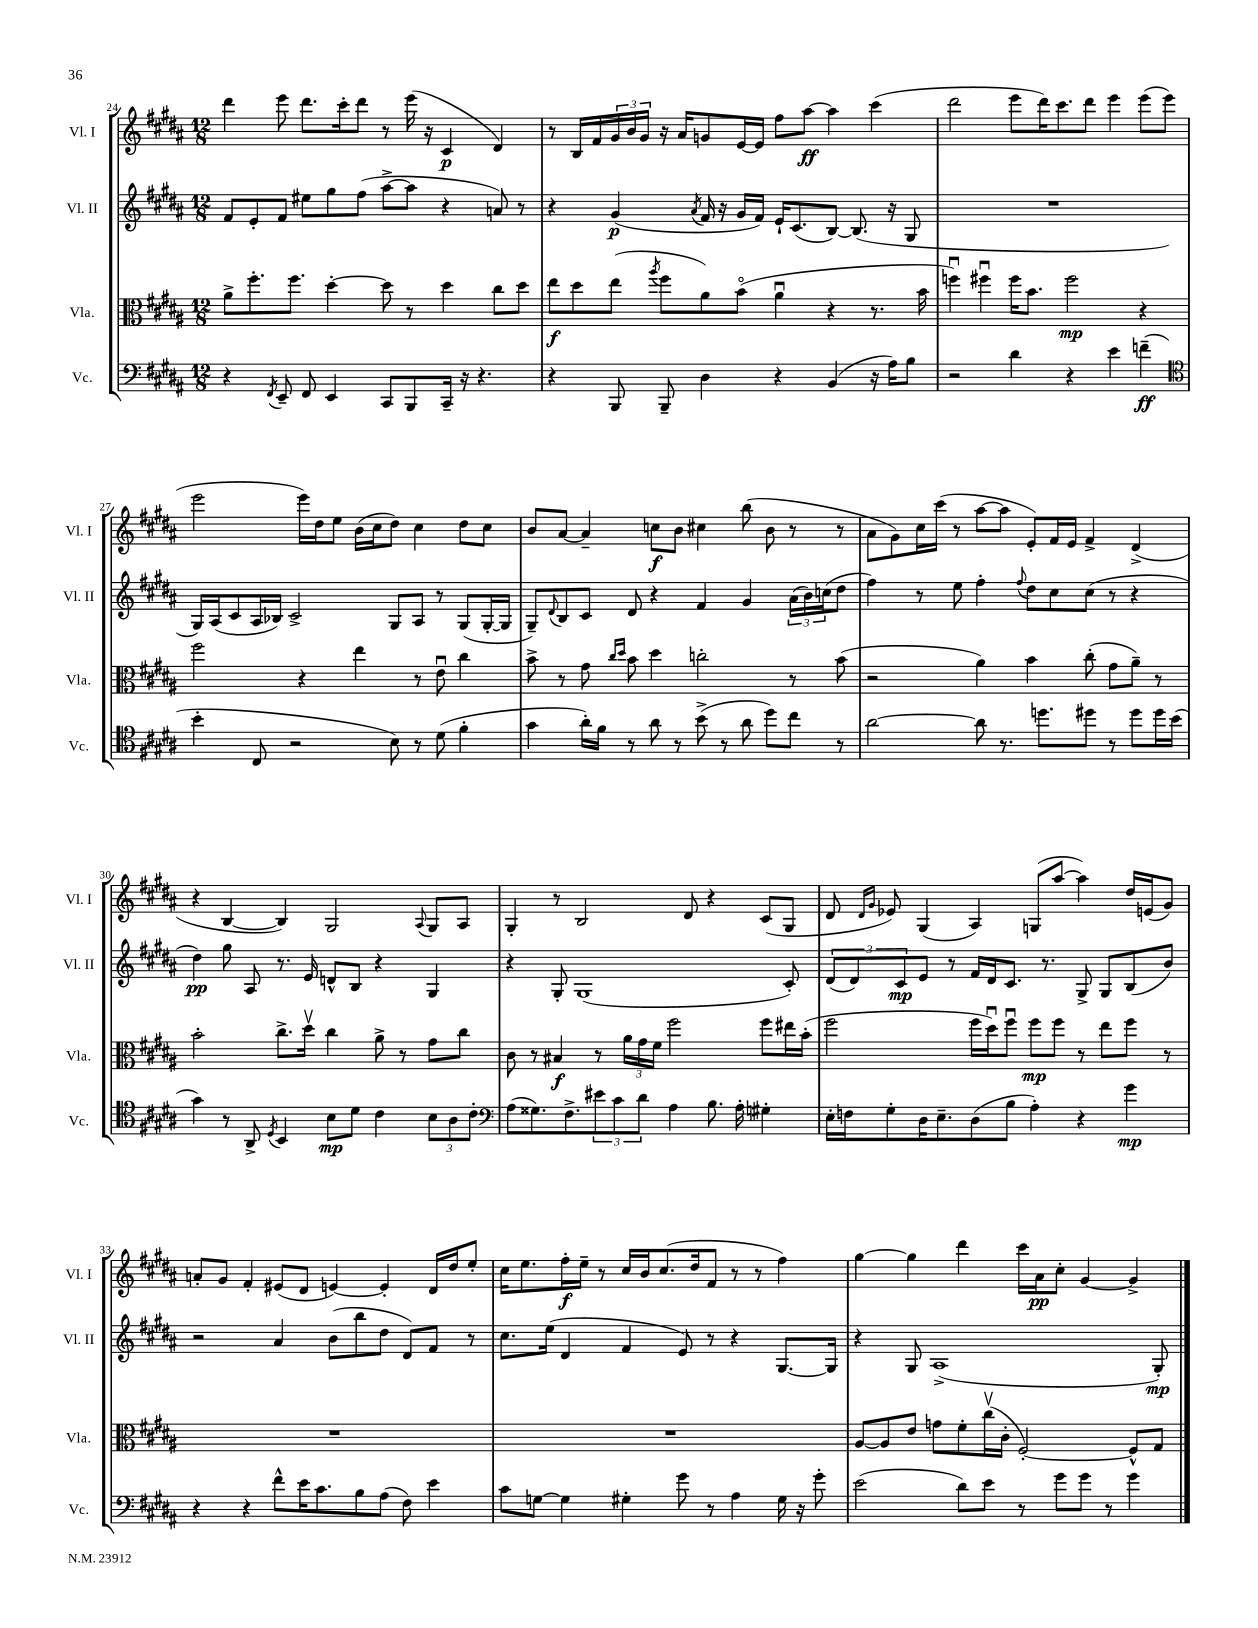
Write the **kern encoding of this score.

**kern	**kern	**kern	**kern
*staff4	*staff3	*staff2	*staff1
*clefF4	*clefC3	*clefG2	*clefG2
*k[f#c#g#d#a#]	*k[f#c#g#d#a#]	*k[f#c#g#d#a#]	*k[f#c#g#d#a#]
*M12/8	*M12/8	*M12/8	*M12/8
4r	8a#^	8f#	4ddd#
.	8.ff#'	8e'	.
8qFF#	.	.	.
8EE~	.	8f#	8eee
.	8.ff#	.	.
8FF#	.	8ee#	8.ddd#
4EE	[4dd#'	8gg#	.
.	.	.	16ccc#'
.	.	(8ff#	8ddd#
8CC#	8dd#]	[8aa#^	8r
8BBB	8r	8aa#]	(16eee
.	.	.	16r
16CC#~	4dd#	4r	4c#
16r	.	.	.
4.r	.	.	.
.	8cc#	8a)	4d#)
.	8dd#	8r	.
=	=	=	=
4r	8ee	4r	8r
.	8dd#	.	16B
.	.	.	16f#
8BBB	(8ee	(4g#	24g#
.	.	.	24b
.	.	.	24g#
.	8qaa#	.	.
8BBB~	8ff#	.	16r
.	.	.	16a#
.	.	8qa#	.
4D#	8a#)	16f#	8g
.	.	16r	.
.	(8bo	16g#	[16e
.	.	16f#)	16e]
4r	4a#u	16e`	8ff#
.	.	(8.c#	.
.	.	.	[8aa#
(4BB	4r	[8B)	4aa#]
.	.	(8.B]	.
16r	8.r	.	(4ccc#
16A#)	.	16r	.
8B	.	8G#	.
.	16b	.	.
=	=	=	=
2r	4ffu)	1.r	2ddd#
.	4ff#u	.	.
4d#	16ff#	.	8eee
.	8.b	.	.
.	.	.	16ddd#)
.	.	.	8.ccc#
4r	2ff#	.	.
.	.	.	8ddd#
4e	.	.	4eee
(4f~	4r	.	(8eee
.	.	.	8eee
=	=	=	=
*clefC4	*	*	*
4b'	2ff#	16G#)	2eee
.	.	(16A#	.
.	.	8c#	.
8C#	.	16A#	.
.	.	16B-)	.
2r	.	2c#^	.
.	4r	.	16eee)
.	.	.	16dd#
.	.	.	8ee
.	4ee	.	(16b
.	.	.	16cc#
8B)	.	8G#	8dd#)
8r	8r	8A#	4cc#
(8d#	8eu	8r	.
4f#'	4cc#	(8G#	8dd#
.	.	[16G#'	8cc#
.	.	16G#]	.
=	=	=	=
4g#	8b^	8G#~)	8b
.	.	8qqd#	.
.	8r	8B	[8a#
16a#')	8g#	8c#	4a#~]
16f#	.	.	.
.	16qqcc#	.	.
.	16qqdd#	.	.
8r	8b	8d#	.
8a#	4dd#	4r	8cc
8r	.	.	8b
(8b^	2cc'	4f#	4cc#
8r	.	.	.
8a#	.	4g#	(8bb
8dd#)	.	.	8b
8cc#	8r	(24a#	8r
.	.	24b)	.
.	.	(24cc	.
8r	(8b	8dd#	8r
=	=	=	=
[2a#	2r	4ff#)	8a#
.	.	.	8g#)
.	.	8r	16cc#
.	.	.	(16ccc#
.	.	8ee	8r
8a#]	4a#)	4ff#'	[8aa#
8.r	.	.	8aa#]
.	.	8qqff#	.
.	4b	8dd#	8e')
8.dd	.	.	.
.	.	8cc#	16f#
.	.	.	16e
8dd#	(8cc#'	(8cc#	4f#^
8r	8g#	8r	.
8dd#	8a#~)	4r	(4d#^
16dd#	8r	.	.
(16b	.	.	.
=	=	=	=
4g#)	2b'	4dd#)	4r
8r	.	8gg#	[4B
8AA#^	.	8A#	.
8qD#	.	.	.
4BB	8.cc#^	8.r	4B])
.	16dd#v	16e	.
8B	4cc#	8d^^	2G#
8d#	.	8B	.
4c#	8a#^	4r	.
.	8r	.	.
.	.	.	8qqA#
12B	8g#	4G#	8G#
12A#	.	.	.
.	8cc#	.	8A#
12c#'	.	.	.
=	=	=	=
*clefF4	*	*	*
(8A#	8c#	4r	4G#'
8.G##)	8r	.	.
.	4B#	8G#'	8r
8.F#^	.	.	.
.	.	(1G#	2B
12e#	8r	.	.
12c#	.	.	.
.	24a#	.	.
12d#	24g#	.	.
.	24f#	.	.
4A#	2ff#	.	.
.	.	.	8d#
8.B	.	.	4r
16A#'	.	.	.
4G#'	8ff#	.	(8c#
.	16ee#	8c#')	8G#
.	(16b'	.	.
=	=	=	=
16E'	2ff#	(12d#	8d#
16F	.	.	.
.	.	12d#)	.
.	.	.	16qqd#
.	.	.	16qqg#
8G#'	.	.	8e-)
.	.	12c#	.
16D#	.	8e	(4G#
8.E~	.	.	.
.	.	8r	.
(8D#	16ff#	16f#	4A#)
.	16dd#u)	16d#	.
8B	8ff#u	8.c#	.
4A#')	8ff#	.	(8G
.	.	8.r	.
.	8ff#	.	[8aa#
4r	8r	8G#^	4aa#])
.	8ee	8G#	.
4g#	8ff#	(8B	16dd#
.	.	.	(16e
.	8r	8b)	8g#)
=	=	=	=
4r	1.r	2r	8a'
.	.	.	8g#
4r	.	.	4f#'
8f#^^	.	4a#	(8e#
16e	.	.	8d#
8.c#	.	.	.
.	.	(8b	[4e)
8B	.	8bb	.
(8A#	.	8dd#	4e']
8F#)	.	8d#)	.
4e	.	8f#	16d#
.	.	.	16dd#
.	.	8r	8ee'
=	=	=	=
8c#	1.r	8.cc#	16cc#
.	.	.	8.ee
[8G	.	.	.
.	.	(16ee	.
4G]	.	4d#	16ff#'
.	.	.	16ee~
.	.	.	8r
4G#'	.	4f#	16cc#
.	.	.	16b
.	.	.	(8.cc#
8g#	.	8e)	.
.	.	.	16dd#
8r	.	8r	8f#
4A#	.	4r	8r
.	.	.	8r
16G#	.	[8.G#	4ff#)
16r	.	.	.
8g#'	.	.	.
.	.	16G#]	.
=	=	=	=
(2e	[8A#	4r	[4gg#
.	8A#]	.	.
.	8e	8G#	4gg#]
.	8g	(1A#^	.
8d#)	8f#'	.	4ddd#
8e	(16cc#v	.	.
.	16c#'	.	.
8r	[2F#')	.	16ccc#
.	.	.	16a#
8g#	.	.	8cc#'
8g#	.	.	[4g#
8r	.	.	.
4g#	8F#^^]	.	4g#^]
.	8G#	8G#')	.
==	==	==	==
*-	*-	*-	*-
